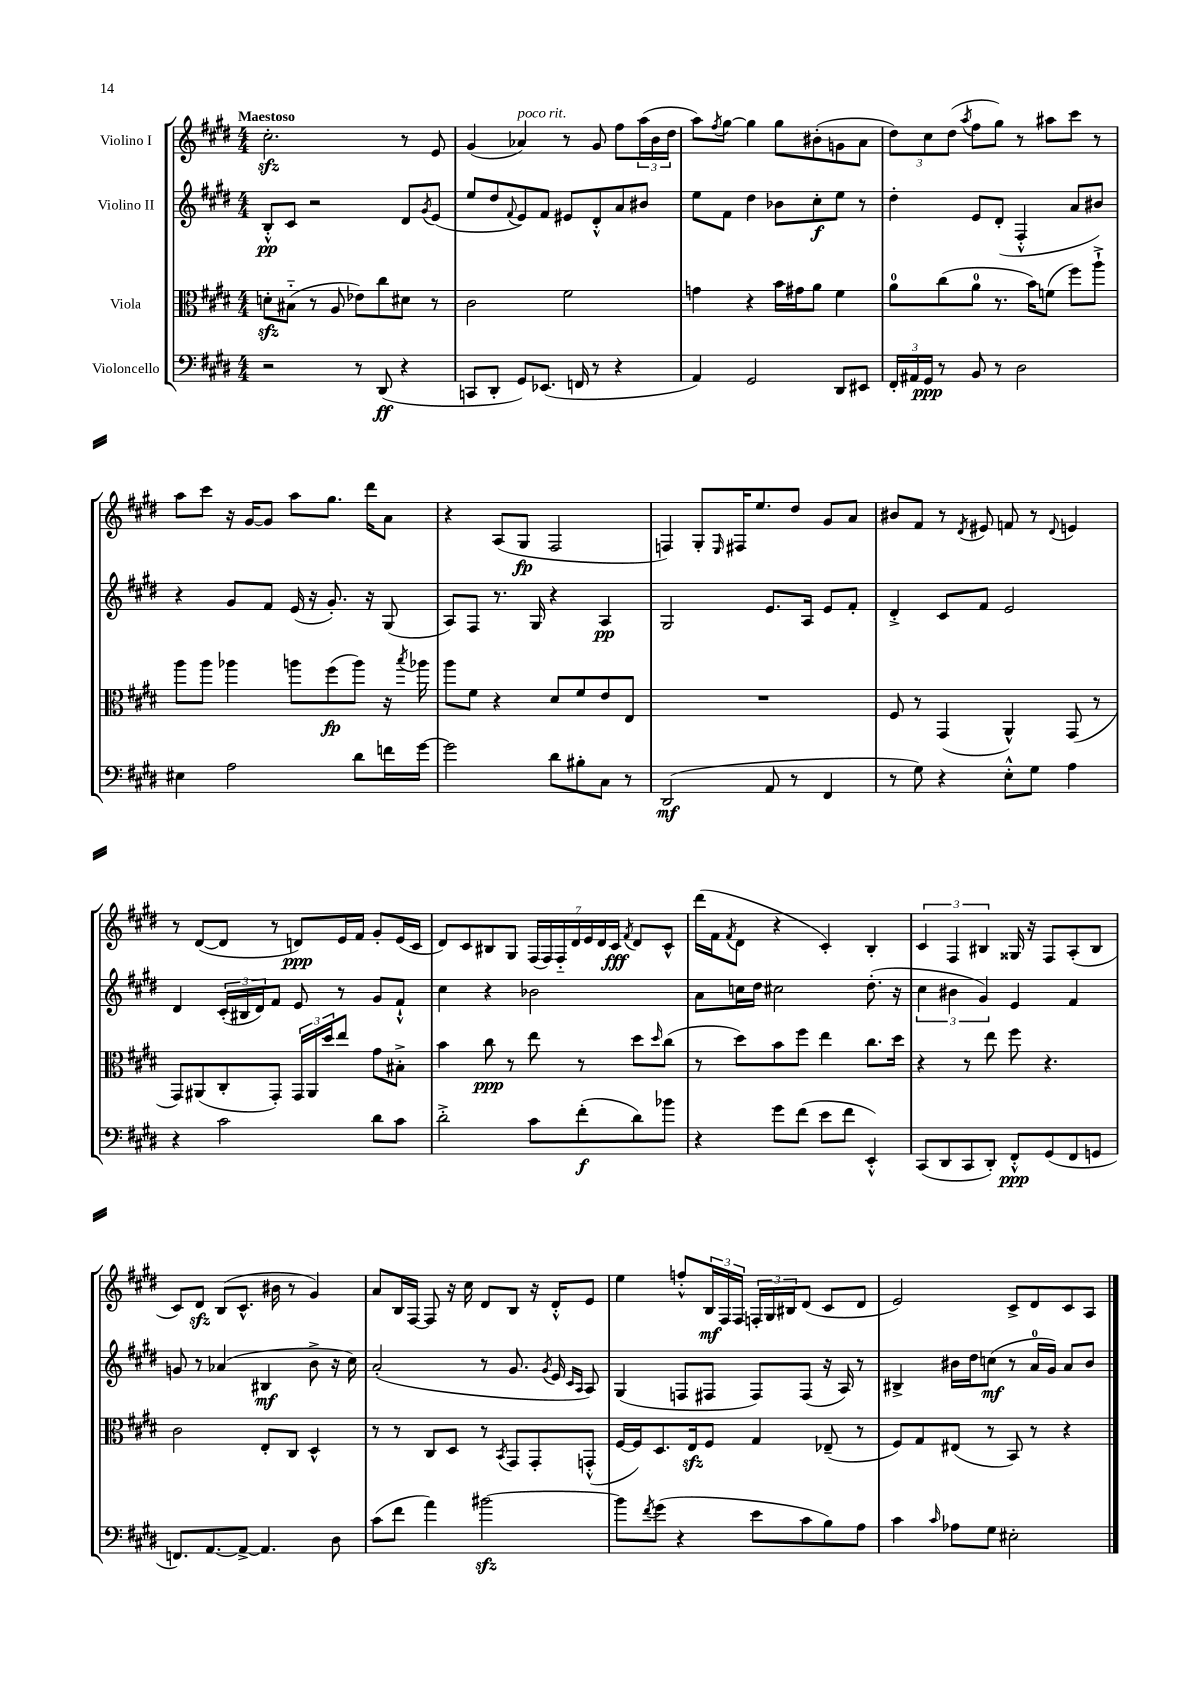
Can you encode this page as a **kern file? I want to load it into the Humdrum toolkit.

**kern	**dynam	**kern	**dynam	**kern	**dynam	**kern	**dynam
*part4	*part4	*part3	*part3	*part2	*part2	*part1	*part1
*staff4	*staff4	*staff3	*staff3	*staff2	*staff2	*staff1	*staff1
*I"Violoncello	*	*I"Viola	*	*I"Violino II	*	*I"Violino I	*
*clefF4	*	*clefC3	*	*clefG2	*	*clefG2	*
*k[f#c#g#d#]	*	*k[f#c#g#d#]	*	*k[f#c#g#d#]	*	*k[f#c#g#d#]	*
*M4/4	*	*M4/4	*	*M4/4	*	*M4/4	*
=1	=1	=1	=1	=1	=1	=1	=1
!	!	!	!	!	!	!LO:TX:a:B:t=Maestoso	!
2r	.	8dnzz'\L	.	8B'^^/L	pp	2.cc#zz'\	.
.	.	(8B#X\J	.	8c#/J	.	.	.
.	.	8r	.	2r	.	.	.
.	.	8A/	.	.	.	.	.
8r	.	8e-X\L)	.	.	.	.	.
(8DD#/	ff	8cc#\	.	.	.	.	.
4r	.	8d#X\J	.	8d#/L	.	8r	.
.	.	.	.	8qg#/	.	.	.
.	.	8r	.	(8e/J	.	8e/	.
=2	=2	=2	=2	=2	=2	=2	=2
8CCn/L	.	2c#\	.	8ee/L	.	(4g#/	.
8DD#'/J	.	.	.	8dd#/	.	.	.
.	.	.	.	8qqf#/	.	.	.
!	!	!	!	!	!	!LO:TX:a:i:t=poco rit.	!
8GG#/L)	.	.	.	8e/)	.	4a-X/)	.
(8.EE-X/J	.	.	.	8f#/J	.	.	.
.	.	2f#\	.	8e#X/L	.	8r	.
16FFn/	.	.	.	.	.	.	.
8r	.	.	.	8d#'^^/	.	8g#/	.
4r	.	.	.	8a/	.	8ff#\L	.
.	.	.	.	8b#X/J	.	(24aa\L	.
.	.	.	.	.	.	24b\	.
.	.	.	.	.	.	24dd#\JJ	.
=3	=3	=3	=3	=3	=3	=3	=3
4AA/)	.	4gn\	.	8ee\L	.	8aa\L)	.
.	.	.	.	.	.	8qff#/	.
.	.	.	.	8f#\J	.	[8gg#\J	.
2GG#/	.	4r	.	4dd#\	.	4gg#\]	.
.	.	16b\LL	.	8b-X\L	.	8gg#\L	.
.	.	16g#X\J	.	.	.	.	.
.	.	8a\J	.	8cc#'\	f	(8b#X'\	.
8DD#/L	.	4f#\	.	8ee\J	.	8gn\	.
8EE#X/J	.	.	.	8r	.	8a\J	.
=4	=4	=4	=4	=4	=4	=4	=4
24FF#'/LL	.	8a\L	.	4dd#'\	.	12dd#\L)	.
24AA#X/	.	.	.	.	.	.	.
24GG#/JJ	ppp	.	.	.	.	12cc#\	.
8r	.	(8cc#\	.	.	.	.	.
.	.	.	.	.	.	(12dd#\J	.
.	.	.	.	.	.	8qaa/	.
8BB/	.	8a\J	.	8e/L	.	8ff#\L	.
8r	.	8.r	.	(8d#'/J	.	8gg#\J)	.
2D#\	.	.	.	4F#'^^/	.	8r	.
.	.	16b\KL)	.	.	.	.	.
.	.	(8fn\J	.	.	.	8aa#X\L	.
.	.	8ff#\L)	.	8a/L	.	8ccc#\J	.
.	.	8aa`^\J	.	8b#X/J)	.	8r	.
!!LO:LB:g=z
=5	=5	=5	=5	=5	=5	=5	=5
4E#X\	.	8aa\L	.	4r	.	8aa\L	.
.	.	8aa\J	.	.	.	8ccc#\J	.
2A\	.	4aa-X\	.	8g#/L	.	16r	.
.	.	.	.	.	.	[16g#/KL	.
.	.	.	.	8f#/J	.	8g#/J]	.
.	.	8aan\L	.	(16e/	.	8aa\L	.
.	.	.	.	16r	.	.	.
.	.	(8ff#\	fp	8.g#'/)	.	8.gg#\J	.
8d#\L	.	8aa\J)	.	.	.	.	.
.	.	.	.	16r	.	16ddd#\KL	.
16fn\L	.	16r	.	(8G#/	.	8a\J	.
.	.	8qbb/	.	.	.	.	.
[16g#\JJ	.	16aa-X\	.	.	.	.	.
=6	=6	=6	=6	=6	=6	=6	=6
2g#\]	.	8aa\L	.	8A/L)	.	4r	.
.	.	8f#\J	.	8F#/J	.	.	.
.	.	4r	.	8.r	.	(8A/L	.
.	.	.	.	.	.	8G#/J	fp
.	.	.	.	16G#/	.	.	.
8d#\L	.	8d#/L	.	4r	.	2F#/	.
8B#X'\	.	8f#/	.	.	.	.	.
8C#\J	.	8e/	.	4A/	pp	.	.
8r	.	8E/J	.	.	.	.	.
=7	=7	=7	=7	=7	=7	=7	=7
(2DD#/	mf	1r	.	2G#/	.	4Fn/)	.
.	.	.	.	.	.	8G#'/L	.
.	.	.	.	.	.	16qqE/	.
.	.	.	.	.	.	16F#X/K	.
.	.	.	.	.	.	8.ee/	.
8AA/	.	.	.	8.e/L	.	.	.
8r	.	.	.	.	.	8dd#/J	.
.	.	.	.	16A/Jk	.	.	.
4FF#/	.	.	.	8e/L	.	8g#/L	.
.	.	.	.	8f#'/J	.	8a/J	.
=8	=8	=8	=8	=8	=8	=8	=8
8r	.	8F#/	.	4d#'^/	.	8b#X/L	.
8G#\)	.	8r	.	.	.	8f#/J	.
4r	.	(4GG#/	.	8c#/L	.	8r	.
.	.	.	.	.	.	8qd#/	.
.	.	.	.	8f#/J	.	8e#X/	.
8E'^^\L	.	4AA^^/)	.	2e/	.	8fn/	.
8G#\J	.	.	.	.	.	8r	.
.	.	.	.	.	.	8qqd#/	.
4A\	.	(8GG#/	.	.	.	4en/	.
.	.	8r	.	.	.	.	.
!!LO:LB:g=z
=9	=9	=9	=9	=9	=9	=9	=9
4r	.	8GG#/L)	.	4d#/	.	8r	.
.	.	(8AA#X/	.	.	.	([8d#/L	.
2c#\	.	8C#'/	.	(24c#'/LL	.	8d#/J]	.
.	.	.	.	24B#X/	.	.	.
.	.	.	.	24d#/J)	.	.	.
.	.	8GG#'/J)	.	8f#/J	.	8r	.
.	.	24GG#/LL	.	8e/	.	8dn/L)	ppp
.	.	24AA#/	.	.	.	.	.
.	.	24dd#/J	.	.	.	.	.
.	.	8ee/J	.	8r	.	16e/L	.
.	.	.	.	.	.	16f#/JJ	.
8d#\L	.	8g#\L	.	8g#/L	.	8g#'/L	.
8c#\J	.	8B#X'^\J	.	8f#`^^/J	.	(16e/L	.
.	.	.	.	.	.	16c#/JJ	.
=10	=10	=10	=10	=10	=10	=10	=10
2d#'^\	.	4b\	.	4cc#\	.	8d#/L)	.
.	.	.	.	.	.	8c#/	.
.	.	8cc#\	ppp	4r	.	8B#X/	.
.	.	8r	.	.	.	8G#/J	.
8c#\L	.	8ee\	.	2b-X\	.	(28F#/LL	.
.	.	.	.	.	.	28F#/)	.
.	.	.	.	.	.	28F#/	.
.	.	.	.	.	.	28d#/	.
(8f#'\	f	8r	.	.	.	.	.
.	.	.	.	.	.	28e/	.
.	.	.	.	.	.	28d#/	.
.	.	.	.	.	.	28c#/JJ	fff
.	.	.	.	.	.	8qf#/	.
8d#\)	.	8dd#\L	.	.	.	8d#/L	.
.	.	16qqdd#/	.	.	.	.	.
8b-X\J	.	(8cc#\J	.	.	.	8c#^^/J	.
=11	=11	=11	=11	=11	=11	=11	=11
4r	.	8r	.	8a\L	.	(16ddd#\LL	.
.	.	.	.	.	.	16f#\J	.
.	.	.	.	.	.	8qf#/	.
.	.	8dd#\L)	.	16ccn\L	.	8d#\J	.
.	.	.	.	16dd#\JJ	.	.	.
8g#\L	.	8b\	.	2cc#X\	.	4r	.
(8f#\J	.	8ff#\J	.	.	.	.	.
8e\L	.	4ee\	.	.	.	4c#'/)	.
8f#\J	.	.	.	.	.	.	.
4EE'^^/)	.	8.cc#\L	.	(8.dd#'\	.	4B'/	.
.	.	16dd#\Jk	.	16r	.	.	.
=12	=12	=12	=12	=12	=12	=12	=12
(8CC#/L	.	4r	.	6cc#\	.	6c#/	.
8DD#/	.	.	.	.	.	.	.
.	.	.	.	6b#X\	.	6F#/	.
8CC#/	.	8r	.	.	.	.	.
.	.	.	.	6g#/)	.	6B#X/	.
8DD#'/J)	.	8ee\	.	.	.	.	.
8FF#'^^/L	ppp	8ff#\	.	4e/	.	16G##X/	.
.	.	.	.	.	.	16r	.
(8GG#/	.	4.r	.	.	.	8F#/L	.
8FF#/	.	.	.	4f#/	.	(8A'/	.
8GGn/J	.	.	.	.	.	8B#/J	.
!!LO:LB:g=z
=13	=13	=13	=13	=13	=13	=13	=13
8.FFn/L)	.	2c#\	.	8gn/	.	8c#/L)	.
.	.	.	.	8r	.	8d#zz/J	.
[8.AA/	.	.	.	.	.	.	.
.	.	.	.	(4a-X/	.	(8B/L	.
8AA^/J_	.	.	.	.	.	8.c#^^/J	.
4.AA/]	.	8E'/L	.	4B#X/	mf	.	.
.	.	.	.	.	.	16b#X\	.
.	.	8C#/J	.	.	.	8r	.
.	.	4D#^^/	.	8b^\	.	4g#/)	.
8D#\	.	.	.	16r	.	.	.
.	.	.	.	16cc#\)	.	.	.
=14	=14	=14	=14	=14	=14	=14	=14
(8c#\L	.	8r	.	(2a'/	.	8a/L	.
8f#\J	.	8r	.	.	.	16B/L	.
.	.	.	.	.	.	[16F#/JJ	.
4a\)	.	8C#/L	.	.	.	8F#/]	.
.	.	8D#/J	.	.	.	16r	.
.	.	.	.	.	.	16cc#\	.
[2b#Xzz\	.	8r	.	8r	.	8d#/L	.
.	.	8qBB/	.	.	.	.	.
.	.	8GG#/L	.	8.g#/	.	8B/J	.
.	.	8GG#'/	.	.	.	16r	.
.	.	.	.	8qg#/	.	.	.
.	.	.	.	16e/	.	16d#'^^/KL	.
.	.	.	.	16qqc#/LL	.	.	.
.	.	.	.	16qqA/JJ	.	.	.
.	.	(8GGn'^^/J	.	8A/)	.	8e/J	.
=15	=15	=15	=15	=15	=15	=15	=15
8b#\L]	.	[16F#/LL	.	(4G#/	.	4ee\	.
.	.	16F#/J])	.	.	.	.	.
8qf#/	.	.	.	.	.	.	.
(8g#\J	.	8.D#/	.	.	.	.	.
4r	.	.	.	8Fn/L	.	8ffn'^^/L	.
.	.	16Ezz/k	.	.	.	.	.
.	.	8F#/J	.	8F#X/J	.	24B/L	mf
.	.	.	.	.	.	24F#/	.
.	.	.	.	.	.	24F#/JJ	.
8e\L	.	4G#/	.	8F#/L)	.	24Fn'/LL	.
.	.	.	.	.	.	24G#/	.
.	.	.	.	.	.	24B#X/J	.
8c#\	.	.	.	(8F#/J	.	(8d#/J	.
8B\)	.	(8E-X~/	.	16r	.	8c#/L	.
.	.	.	.	16A/)	.	.	.
8A\J	.	8r	.	8r	.	8d#/J	.
=16	=16	=16	=16	=16	=16	=16	=16
4c#\	.	8F#/L)	.	4B#X^/	.	2e/)	.
.	.	8G#/	.	.	.	.	.
16qqc#/	.	.	.	.	.	.	.
8A-X\L	.	(8E#X/J	.	16b#X\LL	.	.	.
.	.	.	.	16dd#\J	.	.	.
8G#\J	.	8r	.	(8ccn\J	mf	.	.
2E#X'\	.	8BB/)	.	8r	.	8c#^/L	.
.	.	8r	.	16a/LL	.	8d#/	.
.	.	.	.	16g#/JJ)	.	.	.
.	.	4r	.	8a/L	.	8c#/	.
.	.	.	.	8b#/J	.	8A/J	.
==	==	==	==	==	==	==	==
*-	*-	*-	*-	*-	*-	*-	*-
